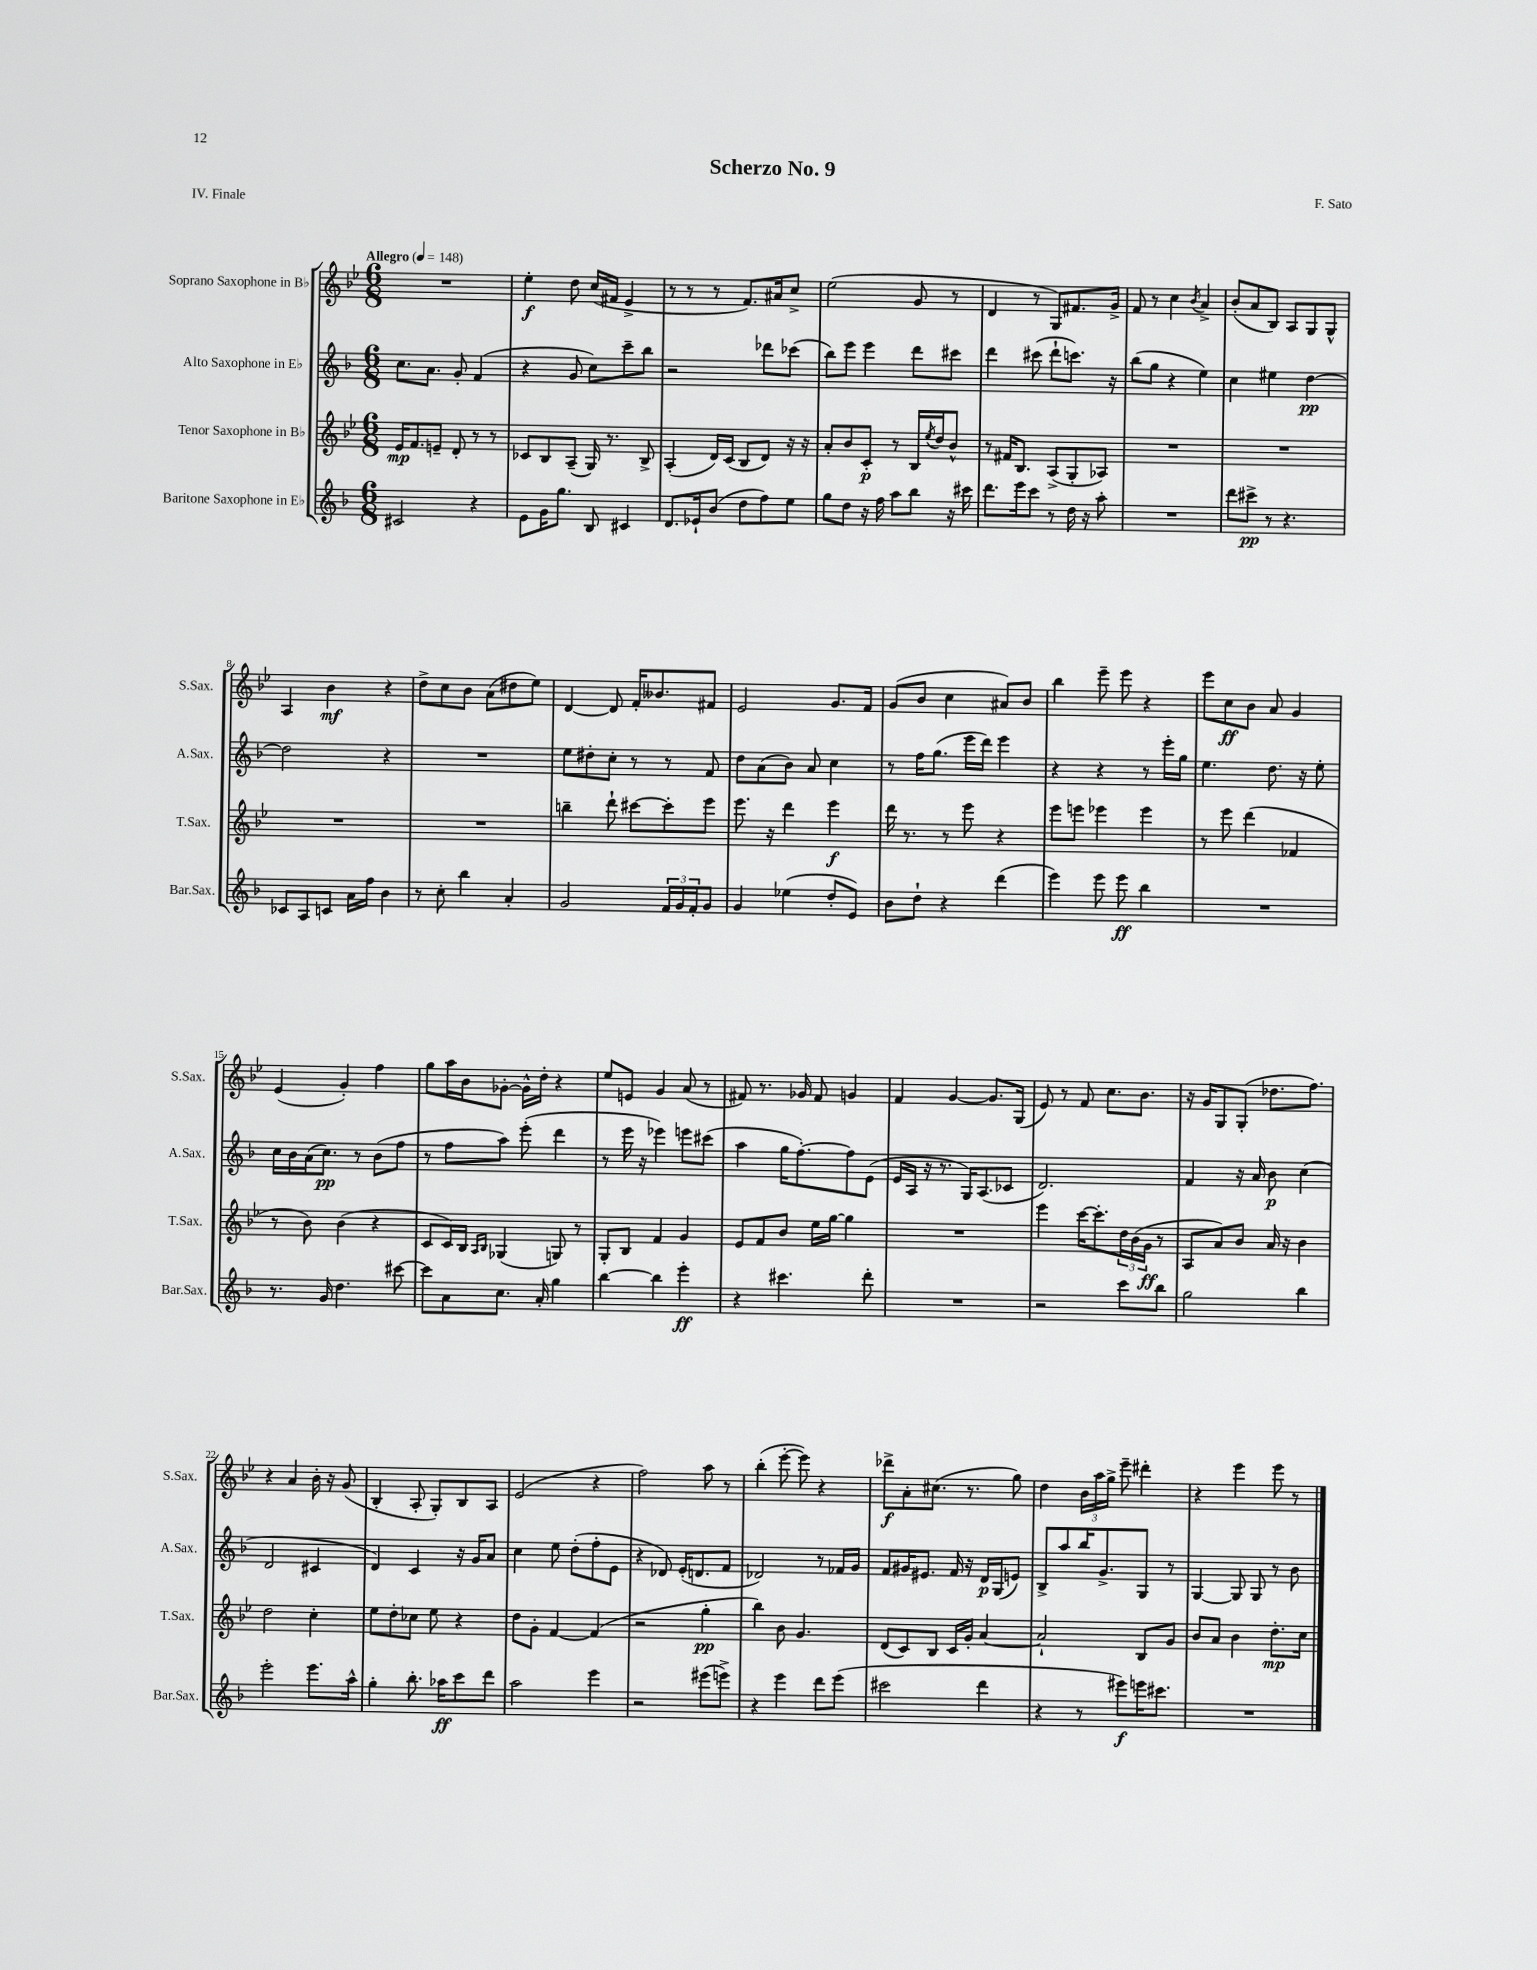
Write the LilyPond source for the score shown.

\header { title = "Scherzo No. 9" composer = "F. Sato" piece = "IV. Finale" }
<<
\new StaffGroup <<
\new Staff = "s0" \with { instrumentName = "Soprano Saxophone in Bb" shortInstrumentName = "S.Sax." } {
    \clef treble \key bes \major \numericTimeSignature \time 6/8 \tempo "Allegro" 4 = 148
    R2. |
    ees''4-.\f d''8 c''16( fis'16 ees'4-> |
    r8 r8 r8 f'8.) ais'16 c''8-> |
    ees''2( g'8 r8 |
    d'4 r8 g8) fis'8. g'16-> |
    f'8 r8 c''4 \acciaccatura { bes'8 } a'4-> |
    bes'8-.( a'8 bes8) a8 g8 g8-^ |
    a4 bes'4\mf r4 |
    d''8-> c''8 bes'8 a'8( dis''8 ees''8) |
    d'4~ d'8 f'16-. beses'8. fis'8 |
    ees'2 g'8. f'16 |
    g'8( bes'8 c''4 ais'8) bes'8 |
    bes''4 ees'''8-- ees'''8 r4 |
    ees'''8 c''8\ff bes'8 a'8 g'4 |
    ees'4( g'4-.) f''4 |
    g''8 a''16 bes'16 ges'8~-. ges'16-^ d''16-. r4 |
    ees''8 e'8 g'4 a'8( r8 |
    fis'8) r8. ges'16 fis'8 g'4 |
    f'4 g'4~ g'8. g16( |
    ees'8) r8 f'8 c''8. bes'8. |
    r16 g'16 g8 g8-.( des''8. f''8.) |
    r4 a'4 bes'16-. r16 g'8( |
    bes4-. a8-. g8-.) bes8 a8 |
    ees'2( r4 |
    f''2) a''8 r8 |
    bes''4-.( ees'''8~-. ees'''8) r4 |
    des'''8->\f a'8-. cis''8.( r8. g''8) |
    d''4 \tuplet 3/2 { bes'16 a''16 g''16-> } ees'''8-- dis'''4-. |
    r4 ees'''4 ees'''8 r8 \bar "|." |
}
\new Staff = "s1" \with { instrumentName = "Alto Saxophone in Eb" shortInstrumentName = "A.Sax." } {
    \clef treble \key f \major \numericTimeSignature \time 6/8
    c''8. a'8. g'8-. f'4( |
    r4 g'8 c''8) c'''8-- bes''8 |
    r2 des'''8 ces'''8( |
    bes''8) e'''8 e'''4 d'''8 cis'''8 |
    d'''4 cis'''8( d'''8-! c'''8.) r16 |
    bes''8( g''8 r4 e''4) |
    c''4 eis''4 d''4~\pp |
    d''2 r4 |
    R2. |
    e''8 dis''8-. c''8-. r8 r8 f'8 |
    d''8 a'8( bes'8) a'8 c''4 |
    r8 f''16 g''8.( e'''16 d'''16) e'''4 |
    r4 r4 r8 e'''16-. g''16 |
    e''4. d''8. r16 e''8-. |
    c''16 bes'16 a'16( c''8.\pp) r8 bes'8( f''8 |
    r8 f''8 a''8) e'''8-.( d'''4 |
    r8 e'''16 r16 ees'''4) e'''8 cis'''8( |
    a''4 g''16 f''8.~-.) f''8 e'8( |
    e'16 a16 r16 r8. g16) a8.( ces'8 |
    d'2.) |
    f'4 r16 a'16 bes'8\p c''4( |
    d'2 cis'4 |
    d'4) c'4 r16 g'16 a'8 |
    c''4 e''8 d''8-.( f''8-. e'8 |
    r4 des'8) e'16-.( d'8. f'8 |
    des'2) r8 fes'16 g'16 |
    f'8 gis'16 eis'8. f'16 r16 d'16\p g16( e'8) |
    bes8-> a''8 bes''16 g'8.-> g8 r8 |
    g4~ g8 g8 r8 bes'8 \bar "|." |
}
\new Staff = "s2" \with { instrumentName = "Tenor Saxophone in Bb" shortInstrumentName = "T.Sax." } {
    \clef treble \key bes \major \numericTimeSignature \time 6/8
    ees'16\mp f'8. e'8-- d'8-. r8 r8 |
    ces'8 bes8 a8--( g16) r8. bes8-> |
    a4-.( d'16) c'16( bes8 d'8) r16 r16 |
    a'8-. bes'8 c'8-.\p r8 bes16 \acciaccatura { ees''8 } d''16 bes'8-^ |
    r8 fis'16 bes8. a8->( g8-. aes8) |
    R2. |
    R2. |
    R2. |
    R2. |
    b''4-- d'''8-! cis'''8~ cis'''8-. ees'''8 |
    ees'''8. r16 d'''4 ees'''4\f |
    d'''16 r8. r8 ees'''8 r4 |
    ees'''8 e'''8 ees'''4 ees'''4 |
    r8 ees'''8 d'''4( fes'4 |
    r8 bes'8) bes'4( r4 |
    c'8 c'16) bes16 \grace { a16 bes16 } ges4( g8) r8 |
    g8-. bes8 f'4 g'4 |
    ees'8 f'8 bes'8 ees''16 g''16~ g''4 |
    R2. |
    ees'''4 c'''16~ c'''8.-. \tuplet 3/2 { d''16 bes'16( g'16\ff } r8 |
    a8 a'8) bes'8 a'16 r16 bes'4 |
    d''2 c''4-. |
    ees''8 d''8-. ces''8 ees''8 r4 |
    d''8 g'8-. f'4~ f'4( |
    r2 g''4-.\pp |
    bes''4) bes'8 g'4. |
    d'8( c'8) bes8 c'16 g'16-. a'4~ |
    a'2-! bes8 g'8 |
    bes'8 a'8 bes'4 d''8.-.\mp c''16 \bar "|." |
}
\new Staff = "s3" \with { instrumentName = "Baritone Saxophone in Eb" shortInstrumentName = "Bar.Sax." } {
    \clef treble \key f \major \numericTimeSignature \time 6/8
    cis'2 r4 |
    e'8 g'16 g''8. bes8 cis'4 |
    d'8. ees'16-! bes'8( d''8 f''8) e''8 |
    g''8 d''8 r16 f''16 a''8 bes''8 r16 cis'''16 |
    d'''8. e'''16 c'''8 r8 d''16 r16 a''8-. |
    R2. |
    d'''8 cis'''8->\pp r8 r4. |
    ces'8 a8 c'8 a'16 f''16 bes'4 |
    r8 c''8-. bes''4 a'4-. |
    g'2 \tuplet 3/2 { f'16 g'16 f'16-. } g'8 |
    g'4 ees''4( d''8-. e'8) |
    bes'8 d''8-! r4 d'''4( |
    e'''4) e'''8 e'''8\ff bes''4 |
    R2. |
    r8. g'16 d''4. cis'''8~ |
    cis'''8 a'8 c''8. a'16-. g''4 |
    bes''4~ bes''4 e'''4-.\ff |
    r4 cis'''4. d'''8-. |
    R2. |
    r2 c'''8 bes''8 |
    g''2 bes''4 |
    e'''2-. e'''8. a''16-^ |
    g''4-. bes''8.-. aes''16\ff c'''8 d'''8 |
    a''2 e'''4 |
    r2 eis'''8( e'''8->) |
    r4 e'''4 d'''8 e'''8( |
    cis'''2 d'''4 |
    r4 r8 eis'''8\f) e'''16 cis'''8. |
    R2. \bar "|." |
}
>>
>>
